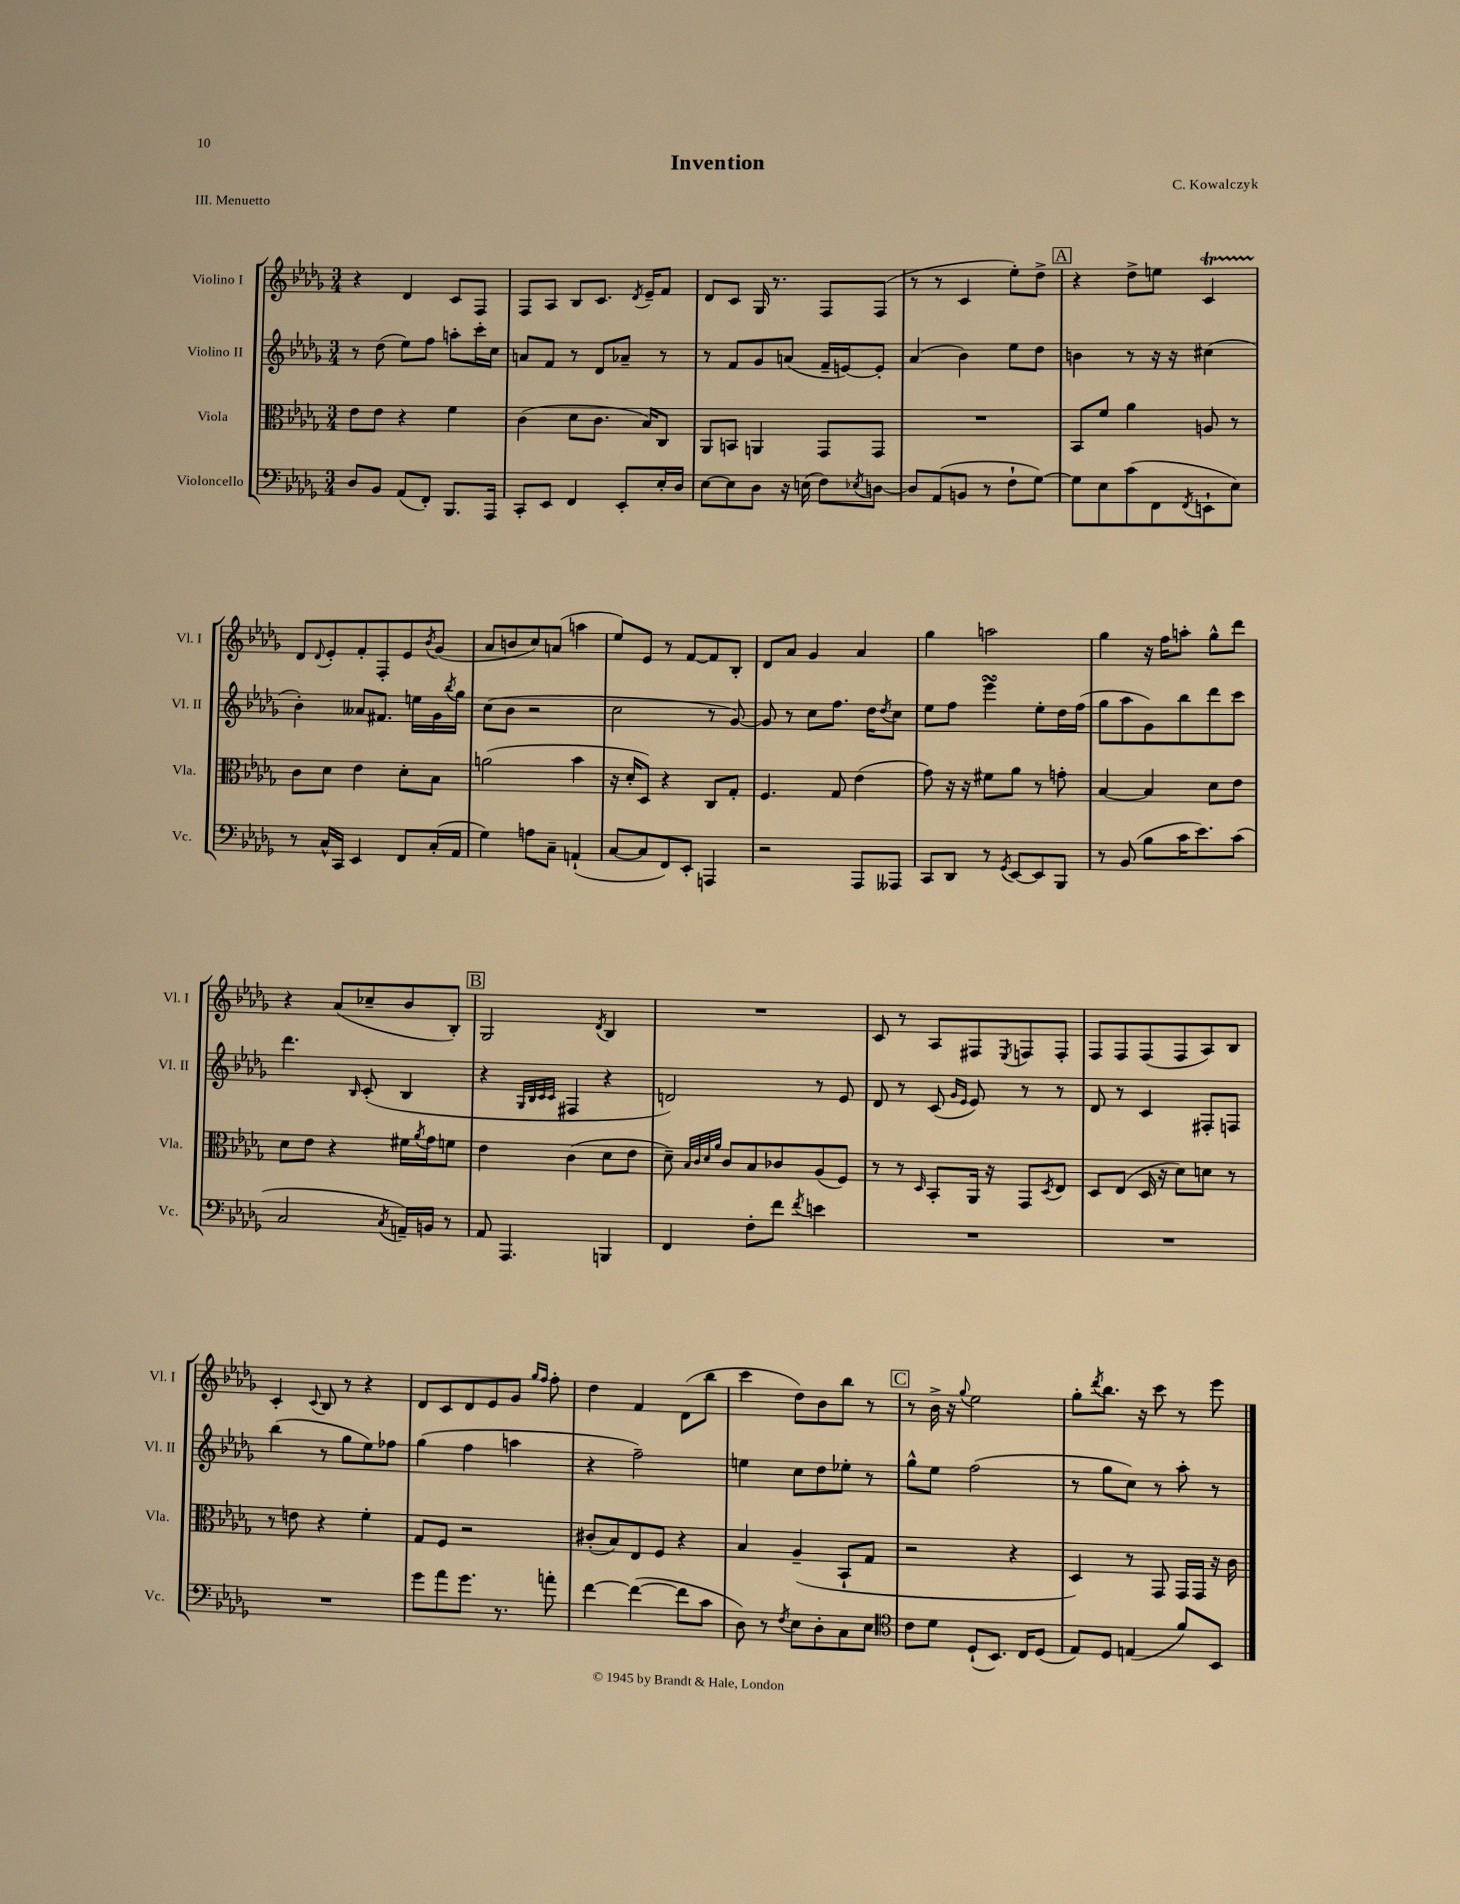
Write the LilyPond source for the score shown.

\header { title = "Invention" composer = "C. Kowalczyk" piece = "III. Menuetto" }
<<
\new StaffGroup <<
\new Staff = "s0" \with { instrumentName = "Violino I" shortInstrumentName = "Vl. I" } {
    \clef treble \key des \major \numericTimeSignature \time 3/4
    r4 des'4 c'8 f8 |
    f8 aes8 bes8 c'8. \acciaccatura { des'8 } ees'16-- f'8 |
    des'8 c'8 ges16 r8. f8 f8( |
    r8 r8 c'4 ees''8-.) des''8-> |
    \mark \markup { \box "A" } r4 des''8-> e''8 c'4\startTrillSpan |
    des'8\stopTrillSpan \appoggiatura { des'8 } ees'8-. f'8-. f8-. ees'8 \acciaccatura { bes'8 } ges'8( |
    aes'8 b'8 c''8) a'8( a''4 |
    ees''8) ees'8 r8 f'8~ f'8 bes8-. |
    des'8 aes'8 ges'4 aes'4 |
    ges''4 a''2 |
    ges''4 r16 f''16 a''8-. ges''8-^ des'''8 |
    r4 aes'8( ces''8-- bes'8 bes8-.) |
    \mark \markup { \box "B" } ges2 \acciaccatura { des'8 } bes4 |
    R2. |
    c'8 r8 aes8 fis8 \acciaccatura { ees8 } f8 f8-. |
    f8 f8 f8( f8 aes8) bes8 |
    c'4-. \appoggiatura { c'8 } bes8 r8 r4 |
    des'8 c'8 des'8 ees'8 ges'8 \grace { ges''16 f''16 } f''8-. |
    des''4 f'4 des'8( bes''8 |
    c'''4 des''8) bes'8 bes''8 r8 |
    \mark \markup { \box "C" } r8 bes'16-> r16 \appoggiatura { ges''8 } ees''2 |
    ges''8-. \acciaccatura { des'''8 } bes''8. r16 c'''8 r8 ees'''8 \bar "|." |
}
\new Staff = "s1" \with { instrumentName = "Violino II" shortInstrumentName = "Vl. II" } {
    \clef treble \key des \major \numericTimeSignature \time 3/4
    r8 des''8( ees''8) f''8 a''8-. c'''16-. c''16 |
    a'8 f'8 r8 des'8 aes'8-- r8 |
    r8 f'8 ges'8 a'8( f'16-- e'16~) e'8-. |
    aes'4( bes'4) ees''8 des''8 |
    \mark \markup { \box "A" } b'4 r8 r16 r16 cis''4( |
    bes'4-.) aeses'8 fis'8. e''16 ges'16 \acciaccatura { bes''8 } ges''16 |
    c''8( bes'8 r2 |
    c''2 r8 ges'8~) |
    ges'8 r8 c''8 f''8. des''16 \acciaccatura { des''8 } c''8 |
    ees''8 f''8 ees'''4\turn ees''8-. des''16 f''16( |
    ges''8 aes''8 ges'8) bes''8 des'''8 c'''8 |
    des'''4. \grace { bes16 } c'8-.( bes4 |
    \mark \markup { \box "B" } r4 \grace { ges32 bes32 c'32 c'32 } fis4 r4 |
    d'2) r8 ees'8 |
    des'8 r8 c'8( \grace { ges'16 ees'16 } ees'8) r8 r8 |
    des'8 r8 c'4 fis8-. f8 |
    bes''4( r8 ges''8 ees''8) fes''8 |
    ges''4( f''4 a''4 |
    r4 f''2--) |
    e''4 c''8 des''8 ees''8-. r8 |
    \mark \markup { \box "C" } ges''8-^ ees''8 f''2( |
    r8 ges''8 c''8) r8 aes''8-. r8 \bar "|." |
}
\new Staff = "s2" \with { instrumentName = "Viola" shortInstrumentName = "Vla." } {
    \clef alto \key des \major \numericTimeSignature \time 3/4
    ees'8 ees'8 r4 f'4 |
    c'4( des'8 c'8. bes16) c8 |
    aes,8 b,8 a,4 ges,8 ges,8 |
    R2. |
    \mark \markup { \box "A" } bes,8 f'8 aes'4 a8 r8 |
    c'8 des'8 ees'4 des'8-. bes8 |
    a'2( bes'4 |
    r16 des'16-. des8) r4 c8 ges8-. |
    f4. ges8 ees'4( |
    ges'8) r16 r16 fis'8 aes'8 r8 g'8-. |
    bes4~ bes4 des'8 ees'8 |
    des'8 ees'8 r4 fis'16 \acciaccatura { aes'8 } ges'16 f'8 |
    \mark \markup { \box "B" } ees'4 c'4( des'8 ees'8 |
    des'8--) \grace { bes32 c'32 des'32 aes'32 } c'8 bes8 ces'8 aes8( f8) |
    r8 r8 \grace { des16 } bes,8-. aes,16 r16 ges,8 \acciaccatura { des8 } ees8 |
    des8 ees8( des16 r16 des'8) d'8 r8 |
    r8 e'8 r4 f'4-. |
    ges8 f8 r2 |
    cis'8-.( bes8) ees8 f8 r4 |
    bes4 aes4--( bes,8-! ges8 |
    \mark \markup { \box "C" } r2 r4 |
    des4) r8 ges,8 ges,16 ges,16 r16 c'16 \bar "|." |
}
\new Staff = "s3" \with { instrumentName = "Violoncello" shortInstrumentName = "Vc." } {
    \clef bass \key des \major \numericTimeSignature \time 3/4
    des8 bes,8 aes,8( f,8-.) bes,,8. aes,,16 |
    c,8-. ees,8 f,4 ees,8-. ees16-. des16 |
    ees8~ ees8 des8 r16 e16( f8) \acciaccatura { ees8 } d8~ |
    d8 aes,8( b,8 r8 f8-! ges8~) |
    \mark \markup { \box "A" } ges8 ees8 c'8( f,8 \acciaccatura { f,8 } e,8-! ees8) |
    r8 c16-^ c,16 ees,4 f,8 c16-.( aes,16 |
    ges4) a8 c8-- a,4-!( |
    c8~ c8 f,8) ees,8-. a,,4 |
    r2 aes,,8 aeses,,8 |
    c,8 des,8 r8 \acciaccatura { ges,8 } ees,8~ ees,8 bes,,8 |
    r8 bes,8( bes8 c'16 ees'8.) c'8( |
    c2 \acciaccatura { c8 } a,16--) b,16 r8 |
    \mark \markup { \box "B" } aes,8 aes,,4. b,,4 |
    f,4 f8-. f'8 \acciaccatura { f'8 } e'4 |
    R2. |
    R2. |
    R2. |
    ges'8 aes'8 ges'8. r8. a'8-. |
    f'4~ f'4~( f'8 c'8 |
    des8) r8 \acciaccatura { f8 } ees8 des8-. c8 ees8 |
    \mark \markup { \box "C" } \clef tenor c'8 des'8 des8-!( bes,8.) c16 des8( |
    ees8) des8 e4( f'8) bes,8 \bar "|." |
}
>>
>>
\layout { \context { \Score \remove "Bar_number_engraver" } }
